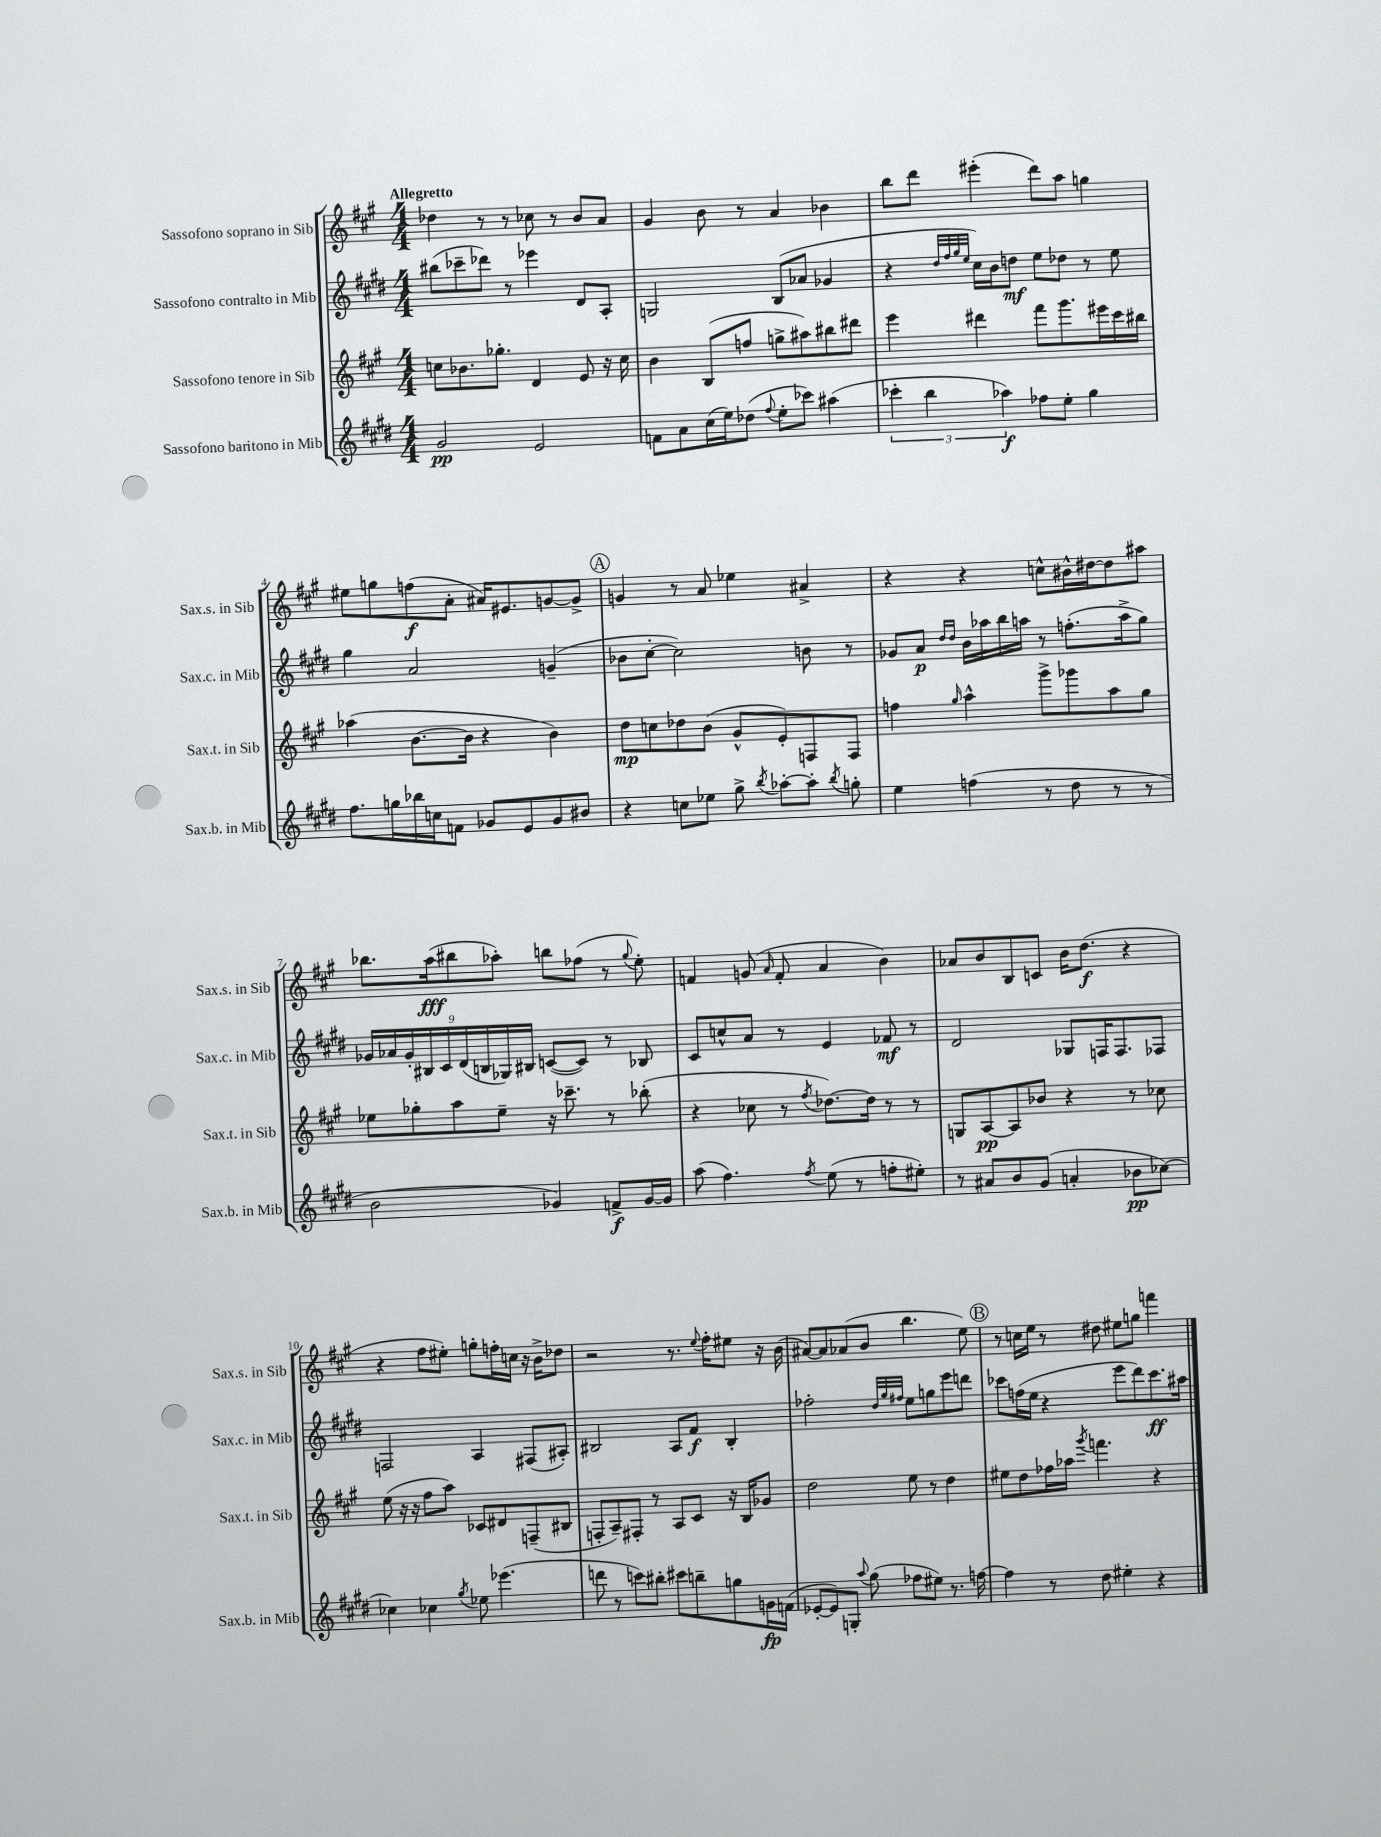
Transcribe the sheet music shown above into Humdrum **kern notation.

**kern	**kern	**kern	**kern
*staff4	*staff3	*staff2	*staff1
*clefG2	*clefG2	*clefG2	*clefG2
*k[f#c#g#d#]	*k[f#c#g#]	*k[f#c#g#d#]	*k[f#c#g#]
*M4/4	*M4/4	*M4/4	*M4/4
2g#	8cc	(8bb#	4dd-
.	8.b-	8ccc-~	.
.	.	8ddd-)	8r
.	8.gg-'	.	.
.	.	8r	8r
2e	4d	4eee-	8cc-
.	.	.	8r
.	8e	8d#	8b
.	16r	8A'	8a
.	16cc	.	.
=	=	=	=
8f	4b	2G	4g#
8a	.	.	.
(16cc#	(8B	.	8b
16ee)	.	.	.
(8dd-	8ff	.	8r
8qqff#	.	.	.
8ee'	8gg^	(8B	4a
8ccc-)	8aa#)	8a-	.
(4aa#	8bb#	4g-	4b-
.	8ddd#	.	.
=	=	=	=
6ccc-'	4eee	4r	8bb
.	.	.	8ddd
6bb	.	.	.
.	.	32qqdd#	.
.	.	32qqff#	.
.	.	32qqgg#	.
.	.	32qqee	.
.	4ddd#	16cc#)	(4eee#'
.	.	16b	.
6aa-)	.	.	.
.	.	8dd	.
8ff-	8fff#	8ee	8ddd)
8ee'	8.ggg#	8dd-	8aa
4gg#	.	8r	4gg
.	16eee#	.	.
.	16ccc#	8ee	.
.	16bb#	.	.
=	=	=	=
8.ff#	(4aa-	4gg#	8ee#
.	.	.	8gg
16gg	.	.	.
16bb-	[8.b	2a	(8ff
16cc	.	.	.
8f	.	.	8a'
.	16b]	.	.
8g-	4r	.	16a#)
.	.	.	8.e#
8e	.	.	.
8g-	4b)	(4g~	[8g
8b#	.	.	8g^]
=	=	=	=
4r	8dd	8b-	4g
.	8cc	[8cc#'	.
8cc	8dd-	2cc#])	8r
8ee-	(8b	.	8a
8gg#^	8g#^^	.	4ee-
8qbb	.	.	.
[8aa-'	8e')	.	.
8aa-']	8F	8b	4a#^
8qbb	.	.	.
8gg'	8F	8r	.
=	=	=	=
4ee	4ff	8g-	4r
.	.	8a	.
.	.	16qqdd#	.
.	16qqgg#	16qqdd#	.
(4ff	4aa^^	16b	4r
.	.	16aa-	.
.	.	16bb	.
.	.	16aa	.
8r	8ggg#^	8r	8cc^^
8dd#	8ggg-	(8.ff'	16b#^^
.	.	.	[16dd#
8r	8aa	.	8dd#]
.	.	16aa^	.
8r	8gg#	8gg#)	8aa#
=	=	=	=
2b	8ee-	18g-	8.bb-
.	.	18a-	.
.	.	18g-'	.
.	8gg-'	.	.
.	.	18B#	.
.	.	.	(16aa
.	.	18c#	.
.	8aa	.	8bb#
.	.	(18d#	.
.	.	18B	.
.	8ee-~	.	8aa-')
.	.	18G-)	.
.	.	18B#	.
4g-)	16r	([8c	8bb
.	8.ccc-~	.	.
.	.	8c])	(8ff-
8f^	8r	8r	8r
.	.	.	8qqgg#
[16g-	(8bb-'	8B-	8ee')
16g-]	.	.	.
=	=	=	=
(8aa	4r	8c#	4f
4.ff#)	.	8cc^^	.
.	8cc-	8a	(8g
.	.	.	16qqa
.	8r	8r	8f'
8qff#	8qff#	.	.
(8ee	[8.dd-)	4e	4a
8r	.	.	.
.	16dd-]	.	.
8ff'	8r	8f-	4b)
8ee#')	8r	8r	.
=	=	=	=
8r	8G	2d#	8a-
8a#	[8A	.	8b
8b	8A]	.	8B
(8g#	8b-	.	8c
4a'	4r	8G-	16b
.	.	.	(8.dd
.	.	16F	.
.	.	8.F	.
8b-	8r	.	4r
[8cc-)	8cc-	8F-	.
=	=	=	=
4cc-]	(8ee	2F	4r
.	16r	.	.
.	16r	.	.
4cc-	8ff#	.	8ff#
.	8aa)	.	8ee#')
8qgg#	.	.	.
8ee-	8c-	4A	8gg'
(4.eee-	8d#	.	16ff'
.	.	.	16cc
.	(8F~	(8F#	16r
.	.	.	16b^
.	8B#	8A#')	8dd-
=	=	=	=
8ddd	8F'	2B#	2r
8r	8A~)	.	.
8ccc)	8F#'	.	.
8bb#'	8r	.	.
8ccc#	8A	8A	8.r
8bb~	8c#	8f#	.
.	.	.	8qqee
.	.	.	16ff#'
8gg	16r	4B#'	8ee#
.	16B	.	.
16g	8g-	.	16r
(16f	.	.	(16b
=	=	=	=
[8e-'	2dd	2ff-'	[8a#)
8e-])	.	.	8a#]
8G'	.	.	(8a-
8qqaa	.	.	.
(8gg#	.	.	8b
.	.	32qqdd#	.
.	.	32qqgg#	.
.	.	32qqff#	.
8ff-	8ee	8ee	4.bb
8ee#)	8r	8gg	.
8.r	4dd	8eee	.
.	.	8ddd	8ee)
[16ff	.	.	.
=	=	=	=
4ff]	8ee#	8ccc-	8r
.	8dd	(16ff	16cc
.	.	16ee	16ee
8r	16ff-	4r	8r
.	16aa-	.	.
.	8qggg#	.	.
8dd#	4.fff	.	8dd#
4ee#'	.	8eee	8ee#
.	.	8ddd#)	8gg
4r	4r	8.ccc-	4fff
.	.	16aa#	.
==	==	==	==
*-	*-	*-	*-
